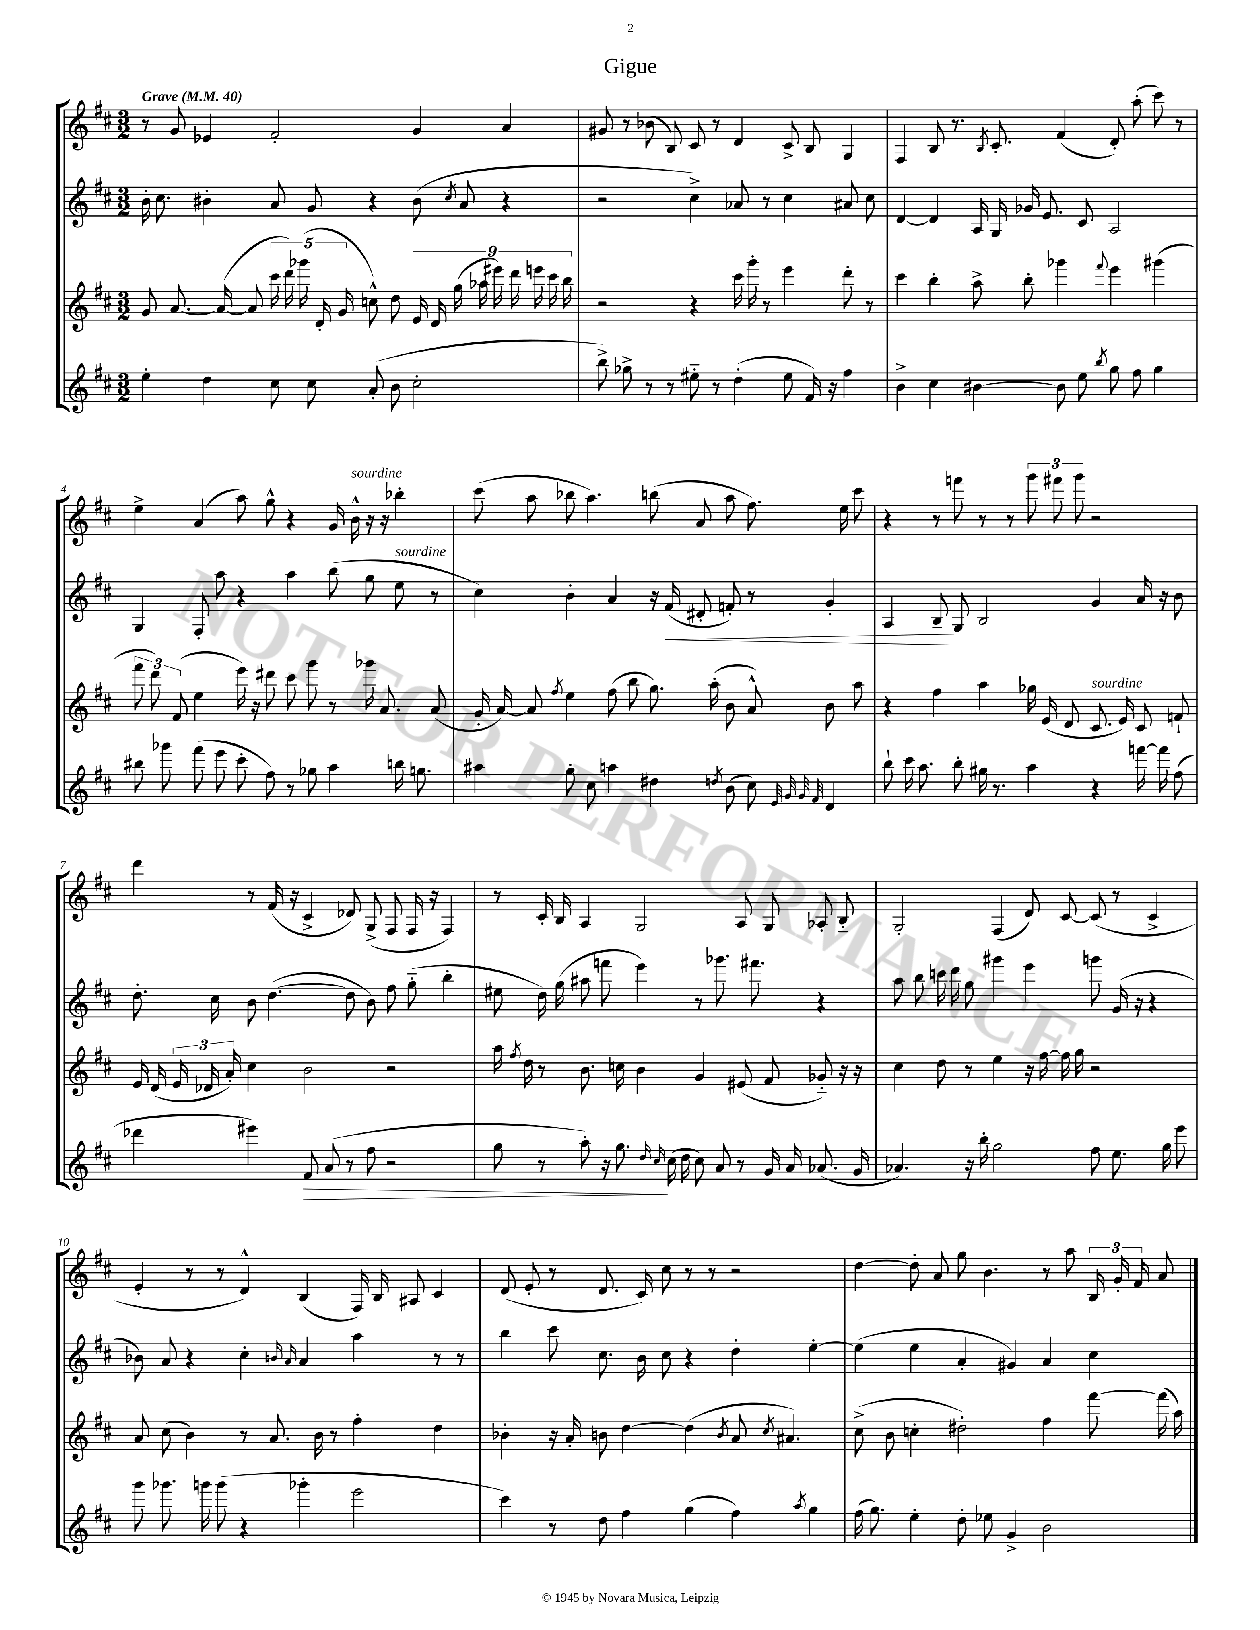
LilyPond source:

\header { title = "Gigue" }
<<
\new StaffGroup <<
\new Staff = "s0" {
    \clef treble \key d \major \numericTimeSignature \time 3/2 \tempo "Grave" 4 = 40
    \autoBeamOff r8 g'8 ees'4 fis'2-. g'4 a'4 |
    gis'8 r8 bes'8( b8) cis'8 r8 d'4 cis'8-> b8 g4 |
    fis4 b8 r8. \acciaccatura { b8 } cis'8.-. fis'4( d'8-.) a''8-.( cis'''8) r8 |
    e''4-> a'4( a''8) g''8-^ r4 g'16 b'16-^^\markup { \italic "sourdine" } r16 r16 bes''4-. |
    cis'''8( a''8 bes''8 a''4.) b''8( a'8 a''8 fis''8.) e''16 cis'''8 |
    r4 r8 f'''8 r8 r8 \tuplet 3/2 { g'''8 fis'''8 g'''8 } r2 |
    d'''4 r8 fis'16( r16 cis'4-> des'8) g8->( fis8 fis16 r16 fis4) |
    r8 cis'16-. b16 a4 g2 a8 g8 aes8-. b8-_ |
    g2-. fis4( d'8) cis'8~ cis'8( r8 cis'4-> |
    e'4-. r8 r8 d'4-^) b4( fis16) b16 ais8 cis'4 |
    d'8( e'8-. r8 d'8. cis'16) cis''8 r8 r8 r2 |
    d''4~ d''8-. a'8 g''8 b'4. r8 a''8 \tuplet 3/2 { b16 g'16-. fis'16 } a'8 \bar "|." |
}
\new Staff = "s1" {
    \clef treble \key d \major \numericTimeSignature \time 3/2
    \autoBeamOff b'16-. cis''8. bis'4-. a'8 g'8 r4 bis'8( \acciaccatura { cis''8 } a'8 r4 |
    r2 cis''4->) aes'8 r8 cis''4 ais'8 cis''8 |
    d'4~ d'4 a16 g16 ges'16 e'8. cis'8 a2 |
    g4 fis8-. a''8 r4 a''4 b''8( g''8 e''8^\markup { \italic "sourdine" } r8 |
    cis''4) b'4-. a'4 r16 fis'16\<( dis'8-. f'8-.) r8 g'4-. |
    a4 b8--\! g8 b2 g'4 a'16 r16 b'8 |
    d''8.-. cis''16 b'8 d''4.~( d''8 b'8) fis''8 g''8-_( b''4-. |
    eis''8 d''16) g''16( ais''8 f'''8 e'''4) r8 ges'''8. fis'''8. r4 |
    a''8 b''8 c'''16 d'''16 g''8 gis'''4 e'''4 g'''8 g'16( r16 r4 |
    bes'8) a'8 r4 cis''4-. \grace { b'16 a'16 } a'4 a''4 r8 r8 |
    b''4 cis'''8 cis''8. b'16 cis''8 r4 d''4-. e''4~-. |
    e''4( e''4 a'4-. gis'4) a'4 cis''4 \bar "|." |
}
\new Staff = "s2" {
    \clef treble \key d \major \numericTimeSignature \time 3/2
    \autoBeamOff g'8 a'8.~ a'16~( a'8 \tuplet 5/4 { cis'''16 d'''16) ges'''16( d'16-. g'16 } c''8-^) d''8 \tuplet 9/8 { e'16 d'16 g''16( aes''16 eis'''16) d'''16 e'''16 cis'''16 b''16 } |
    r2 r4 cis'''16 g'''16-. r8 e'''4 d'''8-. r8 |
    cis'''4 b''4-. a''8-> b''8-. ges'''4 \appoggiatura { fis'''8 } e'''4 gis'''4( |
    \tuplet 3/2 { fis'''8 d'''8) fis'8( } e''4 e'''16) r16 dis'''8 cis'''8 g'''8 r8 ges'''16 a'8. a'8( |
    g'16-. a'16~) a'8 \acciaccatura { fis''8 } e''4 fis''8( b''8 g''8.) a''16-.( b'8 a'8-^) b'8 a''8 |
    r4 fis''4 a''4 ges''16 e'16( d'8 cis'8.^\markup { \italic "sourdine" } e'16) cis'8 f'8-! |
    e'16 d'16( \tuplet 3/2 { e'16 des'16 a'16-.) } cis''4 b'2 r2 |
    a''16 \acciaccatura { fis''8 } d''16 r8 b'8. c''16 b'4 g'4 eis'8( fis'8 ges'8-_) r16 r16 |
    cis''4 d''8 r8 e''4 r16 fis''16~ fis''16 g''16 r2 |
    a'8 cis''8( b'4) r8 a'8. b'16 r8 fis''4-. d''4 |
    bes'4-. r16 a'16-. b'8 d''4~ d''4( \acciaccatura { b'8 } a'8 \acciaccatura { cis''8 } ais'4.) |
    cis''8->( b'8 c''4-. dis''2-.) fis''4 fis'''8~ fis'''16( a''16) \bar "|." |
}
\new Staff = "s3" {
    \clef treble \key d \major \numericTimeSignature \time 3/2
    \autoBeamOff e''4-. d''4 cis''8 cis''8 a'8-.( b'8 cis''2-. |
    b''8->) ges''8-> r8 r8 eis''8-_ r8 d''4-.( eis''8 fis'16) r16 fis''4 |
    b'4-> cis''4 bis'4~ bis'8 e''8 \acciaccatura { b''8 } g''8 fis''8 g''4 |
    bis''8 ges'''8 fis'''8( e'''8 cis'''8-. fis''8) r8 ges''8 a''4 b''16 g''8. |
    ais''4 g''8-. cis''8 a''4 dis''4 \acciaccatura { d''8 } b'8( cis''8) \grace { e'32 g'32 g'32 fis'32 } d'4 |
    b''8-! cis'''16 a''8. b''8-. gis''16 r8. a''4 r4 f'''16~ f'''16 fis''8( |
    des'''4 eis'''4) fis'8\> a'8( r8 fis''8 r2 |
    g''8 r8 a''8-.) r16 g''8.\! \grace { d''16 cis''16 } cis''16( d''16 cis''8) a'8 r8 g'16 a'16 aes'8.( g'16 |
    aes'4.) r16 b''16-. g''2 fis''8 e''8. g''16 e'''8 |
    g'''8 ges'''8. g'''16 g'''8( r4 ges'''4-. e'''2 |
    cis'''4) r8 d''8 fis''4 g''4( fis''4) \acciaccatura { a''8 } g''4 |
    fis''16( g''8.) e''4-. d''8-. ees''8 g'4-> b'2 \bar "|." |
}
>>
>>
